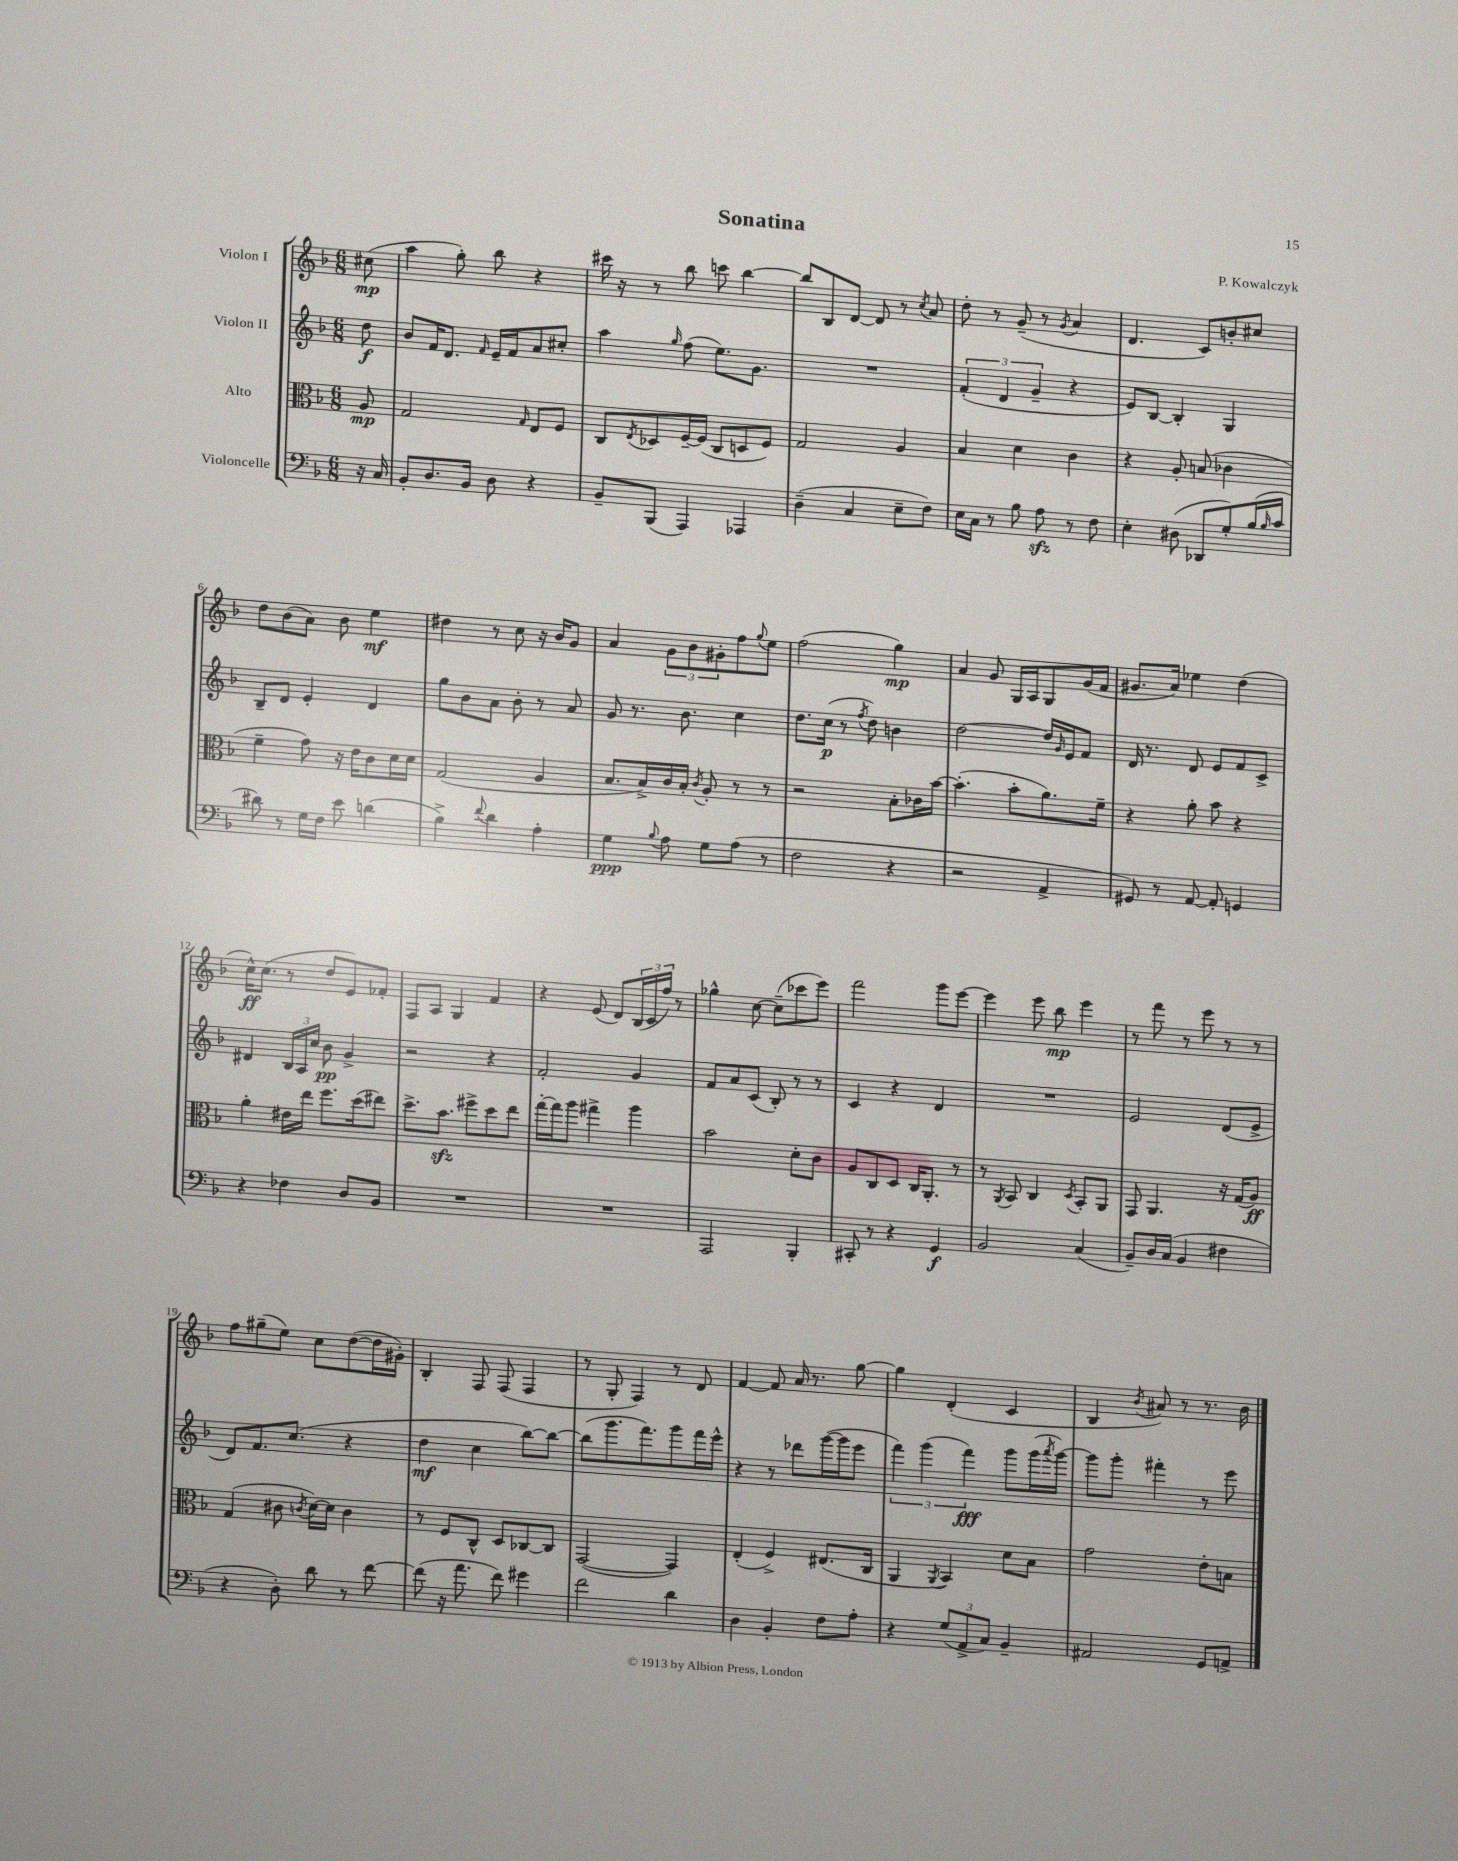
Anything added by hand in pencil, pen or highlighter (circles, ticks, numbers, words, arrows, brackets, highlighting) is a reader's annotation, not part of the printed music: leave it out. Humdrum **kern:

**kern	**kern	**kern	**kern
*staff4	*staff3	*staff2	*staff1
*clefF4	*clefC3	*clefG2	*clefG2
*k[b-]	*k[b-]	*k[b-]	*k[b-]
*M6/8	*M6/8	*M6/8	*M6/8
16r	8A	8dd	(8cc#
16C	.	.	.
=	=	=	=
8BB-'	2G	8b-	4aa
8.D	.	16f	.
.	.	8.d	.
.	.	.	8gg')
16BB-	.	.	.
.	.	16qqf	.
8D	.	16e~	8bb-
.	.	16f	.
.	16qqG	.	.
4r	8E	8a	4r
.	8F	8cc#'	.
=	=	=	=
8BB-~	8C	4aa	16ccc#
.	.	.	16r
.	8qE	.	.
(8BBB-	8D-	.	8r
.	.	16qqgg	.
4AAA)	[16F~	(8ff	8bb-
.	(16F]	.	.
.	8C	8.ee)	8ccc
4AAA-	8D	.	[4bb-
.	.	8.g	.
.	8F)	.	.
=	=	=	=
(4D~	2G	2.r	8bb-]
.	.	.	8B-
4C	.	.	[8d
.	.	.	8d]
8E~	4A	.	8r
.	.	.	8qcc
8F)	.	.	8a
=	=	=	=
16E	4B-	(6f'	8dd'
16C	.	.	.
8r	.	.	8r
.	.	6d	.
8B-	4d	.	(8g~
.	.	6g~	.
8A	.	.	8r
.	.	.	8qg
8r	4c	4r	4a
8F	.	.	.
=	=	=	=
4E'	4r	8e)	4.d
.	.	[8B-	.
(8D#	8A'	4B-']	.
8DD-	(8B	.	8c)
8G')	4c-	4G	8b'
(16B-	.	.	8cc#
16qqB-	.	.	.
16c	.	.	.
=	=	=	=
8d#)	4f~	8B-~	8dd
8r	.	8d	(8b-
16G	8g)	4e'	8a)
16F	.	.	.
8e	16r	.	8b-
.	16e	.	.
(4d	8c	4d	4ee
.	16d	.	.
.	16d	.	.
=	=	=	=
4B-^)	(2G	8gg	4dd#
.	.	8b-	.
8qqf	.	.	.
4d	.	8a	8r
.	.	8b-'	8cc
4A'	4A	8r	16r
.	.	.	16b-
.	.	8a	8g
=	=	=	=
4G	8.B-	8g	4a
.	.	8.r	.
.	16B-^)	.	.
8qqB-	.	.	.
8A	16c	.	12g
.	16B-'	8.b-	.
.	.	.	12b-
.	8qc	.	.
8G	8A'	.	.
.	.	.	12g#'
(8A	8r	4cc	8ff
.	.	.	8qqgg
8r	8r	.	8ee
=	=	=	=
2F	2r	8.dd	(2ff
.	.	(16cc	.
.	.	8r	.
.	.	8qff	.
.	.	8dd)	.
4r	8B-'	4b	4gg)
.	16c-	.	.
.	[16b-	.	.
=	=	=	=
2r	(4.b-']	[2dd	4a
.	.	.	8g
.	8b-'	.	16G
.	.	.	16A
4AA^	8.a)	16dd]	8G
.	.	16qqg	.
.	.	16e	.
.	.	8f	(16g
.	16f~	.	16f
=	=	=	=
8GG#)	4r	16d	8.g#
.	.	8.r	.
8r	.	.	.
.	.	.	16a)
[8AA	8a'	8d	4ee-
8AA']	8b-	8e	.
4GG	4r	8f	(4dd
.	.	8c^	.
=	=	=	=
4r	4a'	4d#	16cc^^)
.	.	.	(8.cc
4F-	16e#	24B-	8r
.	.	24A	.
.	16ee	.	.
.	.	24cc	.
.	8.ff	8b-	8dd
8D	.	4g^	8e)
.	(16dd	.	.
8BB-	8ee#)	.	8f-'
=	=	=	=
2.r	8.dd^	2r	8F
.	.	.	8A
.	8.b-	.	.
.	.	.	4G
.	8ff#^	.	.
.	8dd	4r	4f
.	8ee	.	.
=	=	=	=
2.r	[16gg'	2f'	4r
.	16gg]	.	.
.	8aa	.	.
.	4gg#^	.	(8e
.	.	.	8d)
.	4aa	4g	(24B-
.	.	.	24c
.	.	.	24ff)
.	.	.	8r
=	=	=	=
2AAA	2b-	8f	4gg-^^
.	.	8a	.
.	.	(8c	[8cc
.	.	8B-')	(8cc~]
4BBB-'	8d'	8r	8ccc-
.	8c	8r	8eee)
=	=	=	=
8CC#'	8A	4c	2fff
8r	8C	.	.
4r	8D	4r	.
.	16C	.	.
.	8.AA'	.	.
4GG	.	4d	8ggg
.	8r	.	[8eee
=	=	=	=
2BB-	8r	2.r	4eee]
.	8qAA	.	.
.	8BB-	.	.
.	4C	.	8eee
.	.	.	8bb-
.	8qD	.	.
(4C	8BB-'	.	4eee
.	8AA	.	.
=	=	=	=
8BB-~)	8GG	2e	8r
16D	4.AA	.	8fff
(16C	.	.	.
4BB-	.	.	8r
.	.	.	8eee
4F#	16r	(8d	8r
.	(16G	.	.
.	8A)	8e^	8r
=	=	=	=
4r	(4G	8d)	8ff
.	.	8.f	(8gg#~
8D')	8c#	.	8ee)
.	.	(8.cc	.
.	8qc	.	.
8d	[16d)	.	8cc
.	16d]	.	.
8r	4c	4r	([8dd
[8f	.	.	16dd]
.	.	.	16g#')
=	=	=	=
(8f]	8r	4dd	4B-'
16r	8F	.	.
8.a	.	.	.
.	8C^^	4cc	8F
8f)	8D	.	(8F
4g#	[8C-	[8bb-)	4F
.	8C-]	8bb-_	.
=	=	=	=
2f	([2GG	(8bb-]	8r
.	.	8.ggg	8G'
.	.	.	4F)
.	.	8.fff)	.
4d	4GG])	8ggg	8r
.	.	16fff	8d
.	.	16eee^^	.
=	=	=	=
4D	(4E'	4r	[4f
4BB-'	4F^)	8r	8f]
.	.	8ddd-	16a
.	.	.	8.r
8F	(8.E#	([16ggg	.
.	.	16ggg]	.
8A'	.	8eee	[8gg
.	16C	.	.
=	=	=	=
4r	4AA	6fff)	4gg]
.	.	(6ggg	.
.	8qAA	.	.
(12G	4BB-)	.	(4d'
12AA^	.	6fff)	.
12C)	.	.	.
4BB-~	8d	8ggg	4c
.	8B-	(16ggg	.
.	.	8qaaa	.
.	.	[16ggg)	.
=	=	=	=
2AA#	2g	8ggg]	4B-
.	.	8ggg'	.
.	.	.	8qb-
.	.	4fff#'	8a#)
.	.	.	8r
8GG	8e'	8r	8.r
8AA^	8B	8eee	.
.	.	.	16b-
==	==	==	==
*-	*-	*-	*-
